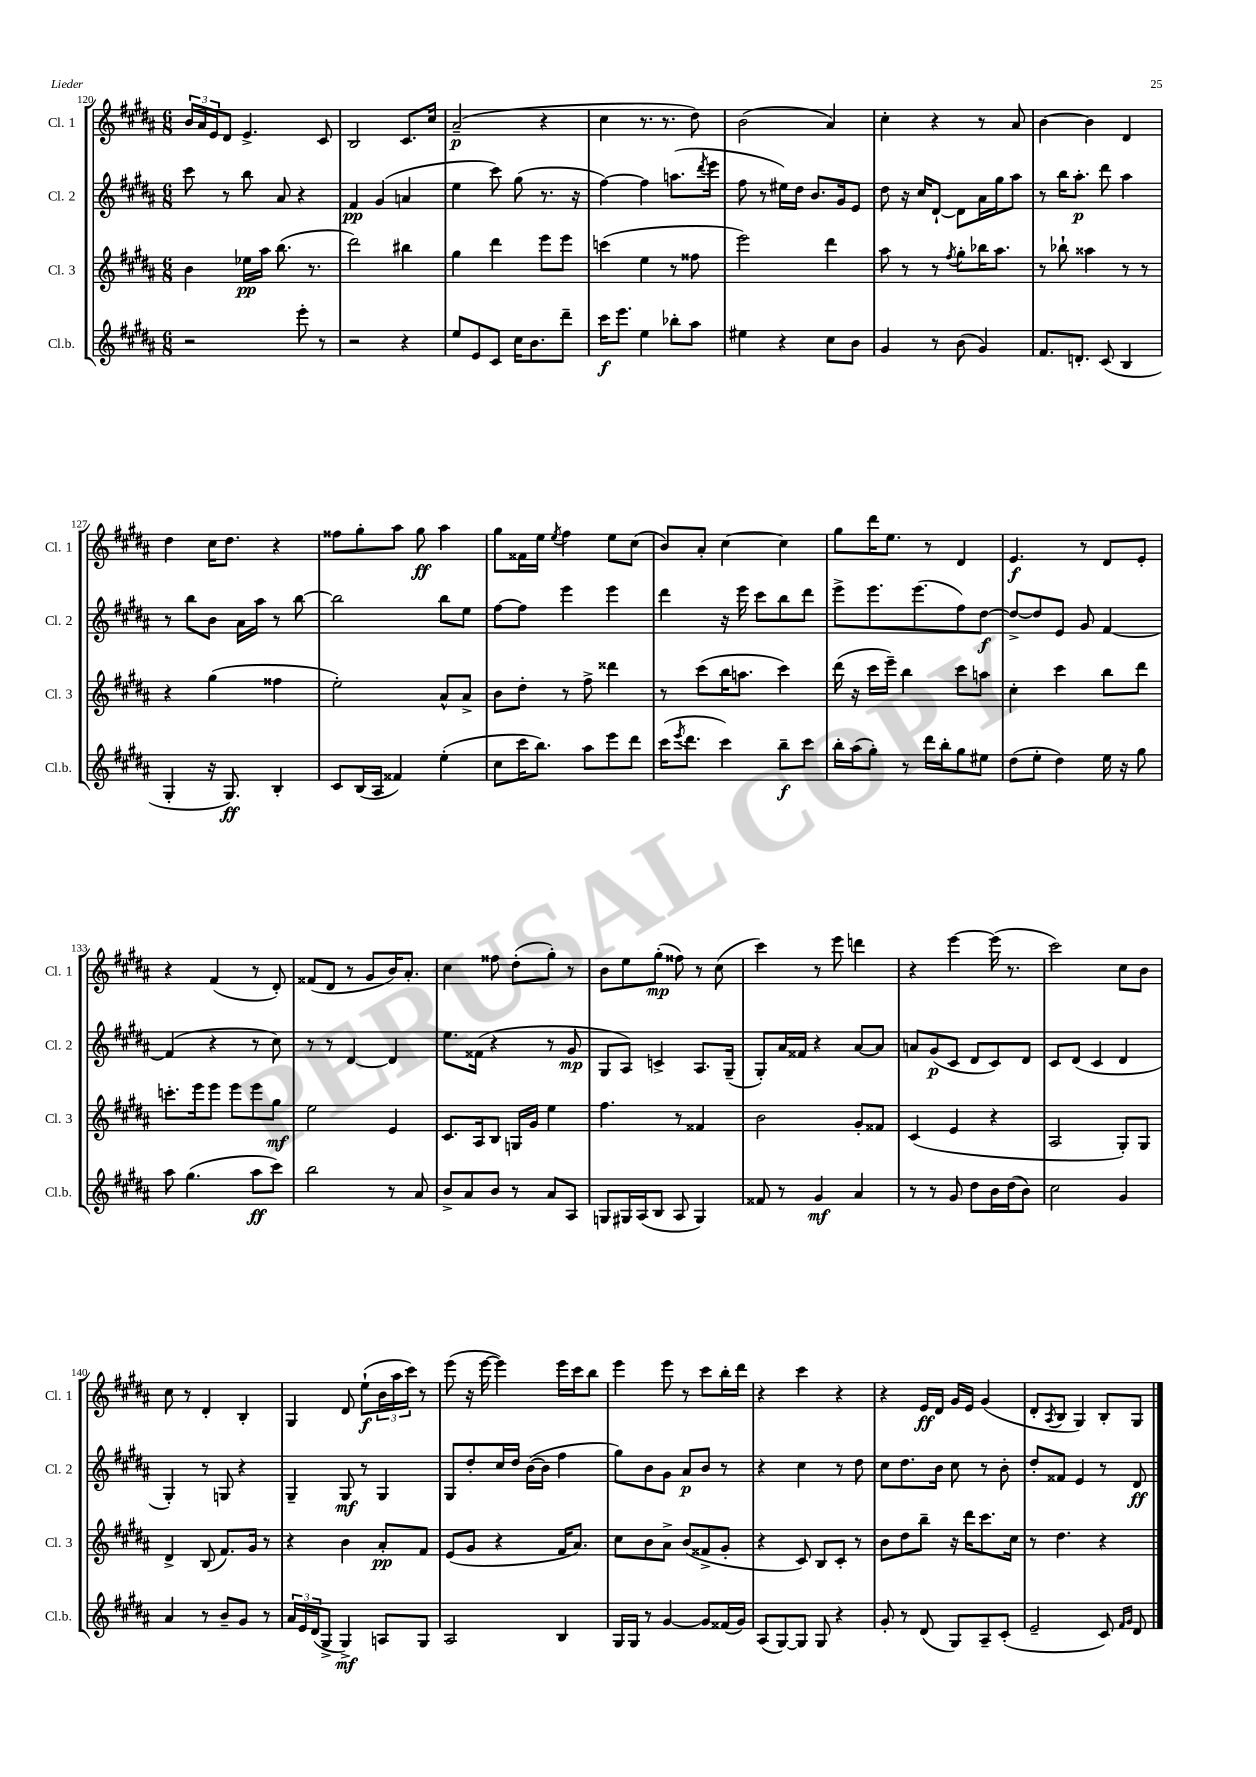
<<
\new StaffGroup <<
\new Staff = "s0" \with { instrumentName = "Cl. 1" shortInstrumentName = "Cl. 1" } {
    \clef treble \key b \major \numericTimeSignature \time 6/8
    \tuplet 3/2 { b'16 ais'16 e'16 } dis'8 e'4.-> cis'8 |
    b2 cis'8. cis''16 |
    ais'2--\p( r4 |
    cis''4 r8. r8. dis''8) |
    b'2( ais'4) |
    cis''4-. r4 r8 ais'8 |
    b'4~ b'4 dis'4 |
    dis''4 cis''16 dis''8. r4 |
    fisis''8 gis''8-. ais''8 gis''8\ff ais''4 |
    gis''8 fisis'16 e''16 \acciaccatura { e''8 } fis''4 e''8 cis''8( |
    b'8) ais'8-. cis''4~ cis''4 |
    gis''8 dis'''16 e''8. r8 dis'4 |
    e'4.\f r8 dis'8 e'8-. |
    r4 fis'4( r8 dis'8-.) |
    fisis'8( dis'8 r8 gis'8 b'16) ais'8.-. |
    cis''4 fisis''8 dis''8-.( gis''8-.) r8 |
    b'8 e''8 gis''8-.\mp( fisis''8) r8 cis''8( |
    cis'''4) r8 e'''8 d'''4 |
    r4 e'''4~ e'''16( r8. |
    cis'''2) cis''8 b'8 |
    cis''8 r8 dis'4-. b4-. |
    gis4 dis'8 e''8-!\f( \tuplet 3/2 { b'16 ais''16 cis'''16) } r8 |
    e'''8( r16 e'''16~ e'''4) e'''16 cis'''16 b''8 |
    e'''4 e'''8 r8 cis'''8 b''16-. dis'''16 |
    r4 cis'''4 r4 |
    r4 e'16\ff dis'16 gis'16 e'16 gis'4( |
    dis'8-. \acciaccatura { ais8 } b8 gis4) b8-. gis8 \bar "|." |
}
\new Staff = "s1" \with { instrumentName = "Cl. 2" shortInstrumentName = "Cl. 2" } {
    \clef treble \key b \major \numericTimeSignature \time 6/8
    cis'''8 r8 b''8 ais'8 r4 |
    fis'4\pp gis'4( a'4 |
    e''4 cis'''8) gis''8( r8. r16 |
    fis''4~) fis''4 a''8.( \acciaccatura { dis'''8 } e'''16 |
    fis''8 r8 eis''16) dis''16 b'8. gis'16 e'8 |
    dis''8 r16 cis''16 dis'8~-! dis'8 ais'16 gis''16 ais''8 |
    r8 b''16 ais''8.-.\p dis'''8 ais''4 |
    r8 b''8 b'8 ais'16 ais''16 r8 b''8~ |
    b''2 b''8 e''8 |
    fis''8~ fis''8 e'''4 e'''4 |
    dis'''4 r16 e'''16 cis'''8 b''8 dis'''8 |
    e'''8-> e'''8. e'''8.( fis''8) dis''8~\f |
    dis''8~-> dis''8 e'8 gis'8 fis'4~ |
    fis'4( r4 r8 cis''8) |
    r8 r8 dis'4~ dis'4 |
    e''8. fisis'16( r4 r8 gis'8\mp |
    gis8 ais8) c'4-> ais8. gis16--( |
    gis8-.) ais'16 fisis'16 r4 ais'8~ ais'8 |
    a'8 gis'8\p( cis'8 dis'8 cis'8) dis'8 |
    cis'8 dis'8( cis'4 dis'4 |
    gis4-.) r8 g8 r4 |
    gis4-- gis8\mf r8 gis4 |
    gis8 dis''8-. cis''16 dis''16 b'16~( b'16 fis''4 |
    gis''8) b'8 gis'8 ais'8\p b'8 r8 |
    r4 cis''4 r8 dis''8 |
    cis''8 dis''8. b'16 cis''8 r8 b'8-. |
    dis''8-. fisis'8 e'4 r8 dis'8\ff \bar "|." |
}
\new Staff = "s2" \with { instrumentName = "Cl. 3" shortInstrumentName = "Cl. 3" } {
    \clef treble \key b \major \numericTimeSignature \time 6/8
    b'4 ees''16\pp ais''16 b''8.( r8. |
    dis'''2) bis''4 |
    gis''4 dis'''4 e'''8 e'''8 |
    c'''4( e''4 r8 fisis''8 |
    e'''2) dis'''4 |
    ais''8 r8 r8 \acciaccatura { fis''8 } gis''8-. bes''16 ais''8. |
    r8 bes''8-! aisis''4 r8 r8 |
    r4 gis''4( fisis''4 |
    e''2-.) ais'8-^ ais'8-> |
    b'8 dis''8-. r8 fis''8-> disis'''4 |
    r8 cis'''8( b''16 a''8. cis'''4) |
    dis'''16( r16 cis'''16 e'''16--) b''4 cis'''8 a''8 |
    cis''4-. cis'''4 b''8 dis'''8 |
    c'''8.-. e'''16 e'''8 e'''8 e'''8 gis''8\mf |
    e''2 e'4 |
    cis'8. ais16 b8 g16 gis'16 e''4 |
    fis''4. r8 fisis'4 |
    b'2 gis'8-. fisis'8 |
    cis'4( e'4 r4 |
    ais2 gis8-.) gis8 |
    dis'4-> b8( fis'8.) gis'16 r8 |
    r4 b'4 ais'8-.\pp fis'8 |
    e'8( gis'8 r4 fis'16 ais'8.) |
    cis''8 b'8 ais'8-> b'8( fisis'8-> gis'8-. |
    r4 cis'8) b8 cis'8-. r8 |
    b'8 dis''8 b''8-- r16 dis'''16 cis'''8. cis''16 |
    r8 dis''4. r4 \bar "|." |
}
\new Staff = "s3" \with { instrumentName = "Cl.b." shortInstrumentName = "Cl.b." } {
    \clef treble \key b \major \numericTimeSignature \time 6/8
    r2 e'''8-. r8 |
    r2 r4 |
    e''8 e'8 cis'8 cis''16 b'8. dis'''8-- |
    cis'''16\f e'''8. e''4 bes''8-. ais''8 |
    eis''4 r4 cis''8 b'8 |
    gis'4 r8 b'8( gis'4) |
    fis'8. d'8.-. cis'8( b4 |
    gis4-. r16 gis8.\ff) b4-. |
    cis'8 b16( ais16 fisis'4) e''4-.( |
    cis''8 cis'''16 b''8.) ais''8 e'''8 dis'''8 |
    cis'''16( \acciaccatura { e'''8 } dis'''8. cis'''4) b''8--\f cis'''8 |
    b''16-. ais''16( gis''8-.) r8 dis'''16 b''16-. gis''8 eis''8 |
    dis''8( e''8-. dis''4) e''16 r16 gis''8 |
    ais''8 gis''4.( ais''8\ff cis'''8) |
    b''2 r8 ais'8 |
    b'8-> ais'8 b'8 r8 ais'8 ais8 |
    g8 gis16 ais16( b8 ais8 gis4) |
    fisis'8 r8 gis'4\mf ais'4 |
    r8 r8 gis'8 dis''8 b'16 dis''16( b'8) |
    cis''2 gis'4 |
    ais'4 r8 b'8-- gis'8 r8 |
    \tuplet 3/2 { ais'16 e'16 dis'16( } gis8-> gis4->\mf) a8 gis8 |
    ais2 b4 |
    gis16 gis16 r8 gis'4~ gis'8 fisis'16( gis'16) |
    ais8( gis8~) gis8 gis8 r4 |
    gis'8-. r8 dis'8( gis8) ais8-- cis'8-.( |
    e'2-- cis'8) \grace { fis'16 gis'16 } dis'8 \bar "|." |
}
>>
>>
\layout { \context { \Score currentBarNumber = #120 } }
